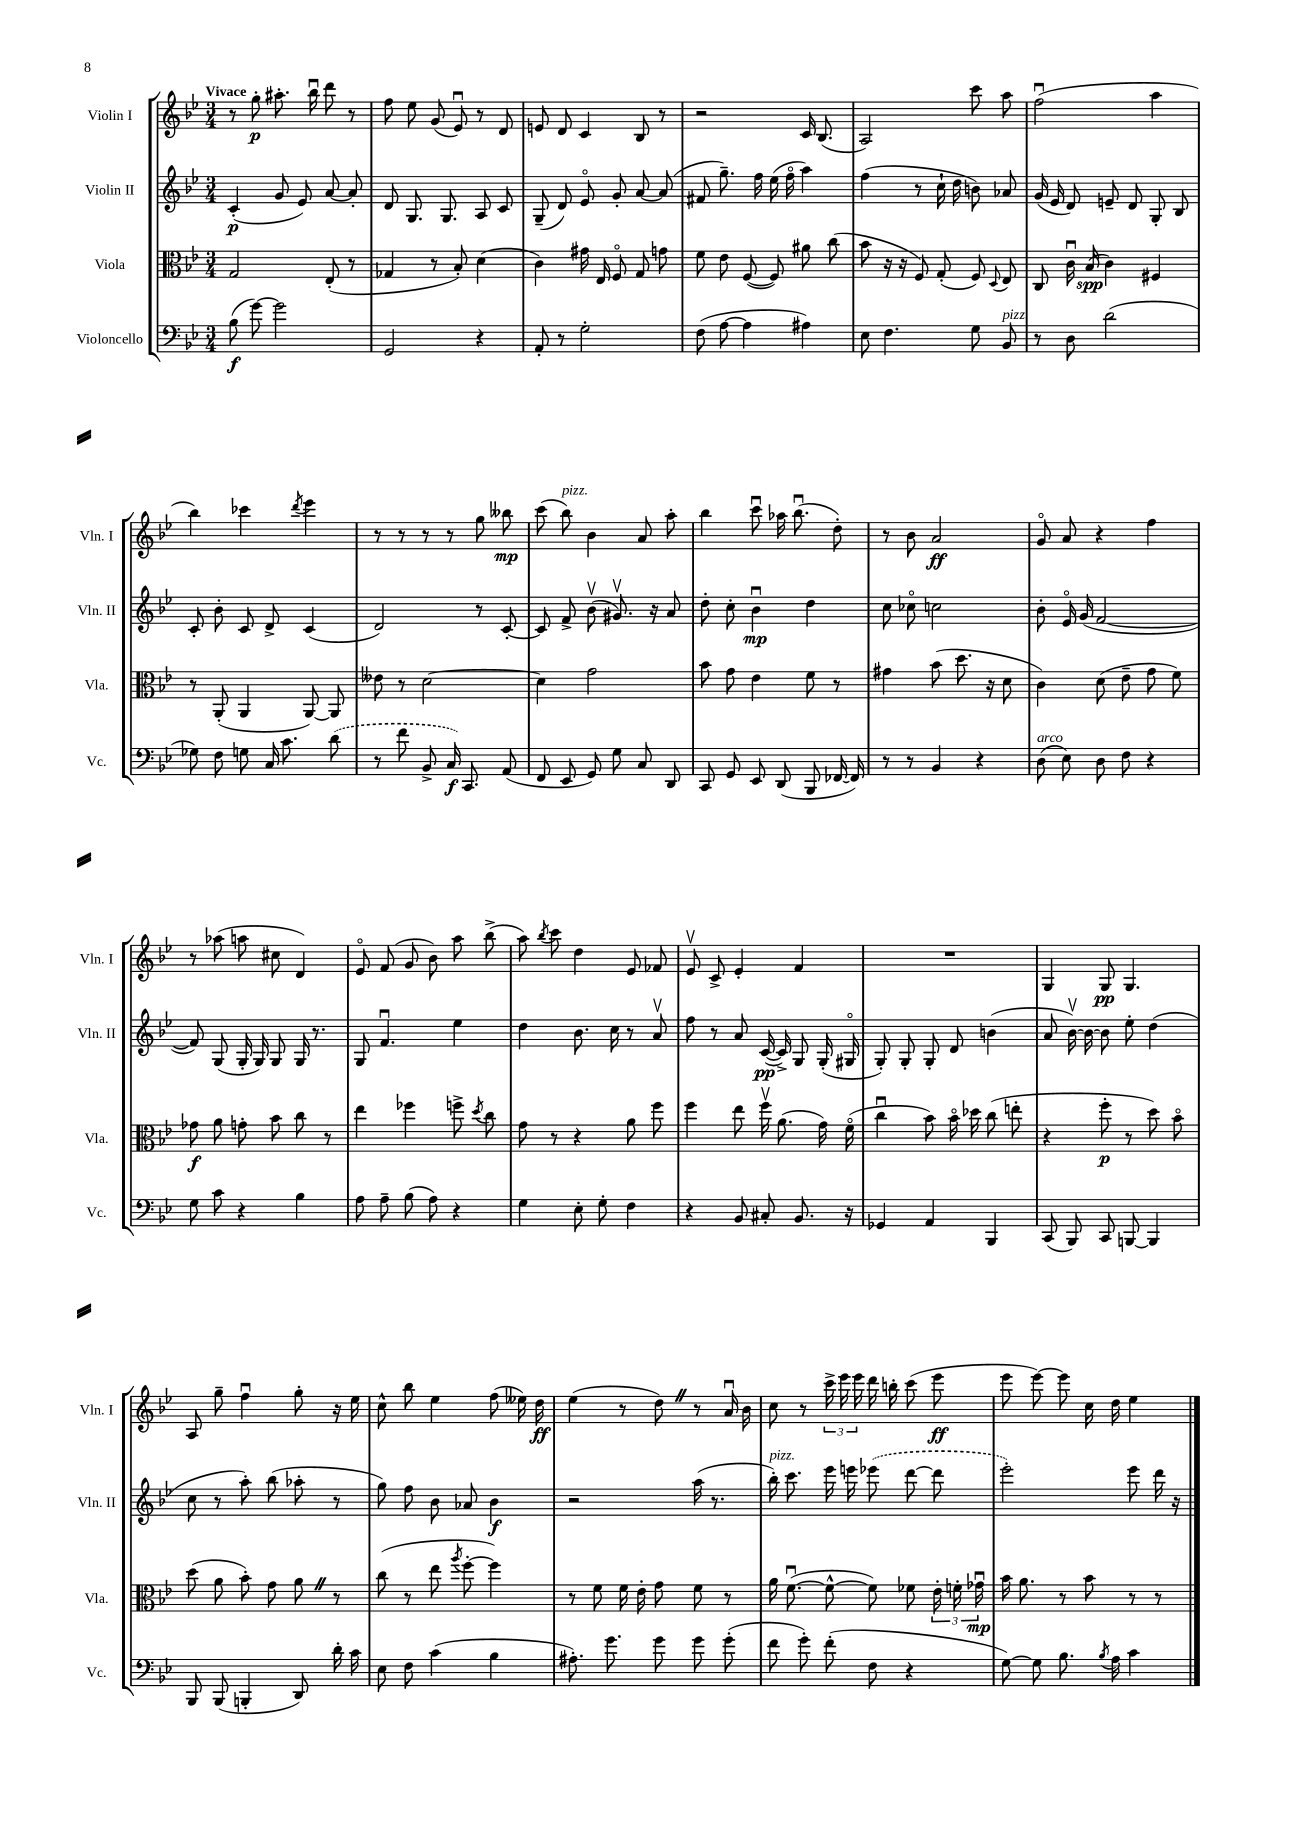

**kern	**kern	**kern	**kern
*staff4	*staff3	*staff2	*staff1
*clefF4	*clefC3	*clefG2	*clefG2
*k[b-e-]	*k[b-e-]	*k[b-e-]	*k[b-e-]
*M3/4	*M3/4	*M3/4	*M3/4
(8B-\	2G/	(4c'/	8r
[8g\)	.	.	8gg'\
2g\]	.	8g/	8.aa#'\
.	.	8e-/)	.
.	.	.	16bb-u\
.	(8E-'/	[8a/	8ddd\
.	8r	8a'/]	8r
=	=	=	=
2GG/	4G-/	8d/	8ff\
.	.	8.G/	8ee-\
.	8r	.	(8g/
.	.	8.G/	.
.	8B-'/)	.	8e-u/)
4r	(4d\	8A/	8r
.	.	8c/	8d/
=	=	=	=
8AA'/	4c\)	(8G~/	8e/
8r	.	8d/)	8d/
2G'\	16g#\	8e-o/	4c/
.	16E-/	.	.
.	8Fo/	8g'/	.
.	8G/	[8a/	8B-/
.	8g\	(8a/]	8r
=	=	=	=
(8F\	8f\	8f#/	2r
[8A\	8e-\	8.gg~\)	.
4A\]	([8F/	.	.
.	.	16ff\	.
.	8F/])	(16ee-\	.
.	.	16ffo\	.
4A#\)	8a#\	4aa\)	16c/
.	.	.	(8.B-/
.	(8cc\	.	.
=	=	=	=
8E-\	8b-\	(4ff\	2A/)
4.F\	16r	.	.
.	16r	.	.
.	8F/)	8r	.
.	(8G'/	16cc`\	.
.	.	16dd\	.
8G\	8F/)	8b\)	8ccc\
.	8qqD/	.	.
8BB-/	8E-/	8a-/	8aa\
=	=	=	=
8r	8C/	(16g/	(2ffu\
.	.	16e-/	.
8D\	16cu\	8d/)	.
.	(16B-/	.	.
(2d\	4c\)	8e~/	.
.	.	8d/	.
.	4F#/	8G'/	4aa\
.	.	8B-/	.
=	=	=	=
8G-\)	8r	8c'/	4bb-\)
8F\	(8AA'/	8b-'\	.
8G\	4AA/	8c/	4ccc-\
16C/	.	8d^/	.
8.c\	.	.	.
.	.	.	8qddd/
.	[8AA/)	(4c/	4eee-\
(8d\	8AA/]	.	.
=	=	=	=
8r	8e--\	2d/)	8r
8f\	8r	.	8r
8BB-^/	[2d\	.	8r
16C/)	.	.	8r
8.CC/	.	.	.
.	.	8r	8gg\
(8AA/	.	[8c'/	8bb--\
=	=	=	=
8FF/	4d\]	8c/]	(8ccc\
8EE-/	.	8f^/	8bb-\)
8GG/)	2g\	(8b-v\	4b-\
8G\	.	8.g#v/)	.
8C/	.	.	8a/
.	.	16r	.
8DD/	.	8a/	8aa'\
=	=	=	=
8CC/	8b-\	8dd'\	4bb-\
8GG/	8g\	8cc'\	.
8EE-/	4e-\	4b-u\	8cccu\
(8DD/	.	.	16aa-\
.	.	.	(8.bb-u\
8BBB-/	8f\	4dd\	.
[16FF-/	8r	.	8dd'\)
16FF-/])	.	.	.
=	=	=	=
8r	4g#\	8cc\	8r
8r	.	8cc-o\	8b-\
4BB-/	(8b-\	2cc\	2a/
.	8.dd\	.	.
4r	.	.	.
.	16r	.	.
.	8d\	.	.
=	=	=	=
(8D\	4c\)	8b-'\	8go/
8E-\)	.	16e-o/	8a/
.	.	(16g/	.
8D\	(8d\	[2f/	4r
8F\	8e-~\	.	.
4r	8g\	.	4ff\
.	8f\)	.	.
=	=	=	=
8G\	8g-\	8f/])	8r
8c\	8a\	(8G/	(8aa-\
4r	8g'\	16G'/	8aa\
.	.	16G/)	.
.	8b-\	8G/	8cc#\
4B-\	8cc\	16G/	4d/)
.	.	8.r	.
.	8r	.	.
=	=	=	=
8A\	4ee-\	8G/	8e-o/
8A~\	.	4.fu/	(8f/
(8B-\	4ff-\	.	8g/
8A\)	.	.	8b-\)
4r	8ff^\	4ee-\	8aa\
.	8qdd/	.	.
.	8cc\	.	(8bb-^\
=	=	=	=
4G\	8g\	4dd\	8aa\)
.	.	.	8qbb-/
.	8r	.	8ccc\
8E-'\	4r	8.b-\	4dd\
8G'\	.	.	.
.	.	16cc\	.
4F\	8a\	8r	8e-/
.	8ff\	8av/	8f-/
=	=	=	=
4r	4ff\	8ff\	8e-v/
.	.	8r	8c^/
8BB-/	8ee-\	8a/	4e-'/
8C#'/	16ffv\	([16c/	.
.	(8.a\	16c^/])	.
8.BB-/	.	8G/	4f/
.	16g\)	(16G'/	.
16r	(16fo\	16G#o/	.
=	=	=	=
4GG-/	4ccu\	8G'/)	2.r
.	.	8G'/	.
4AA/	8b-\)	8G'/	.
.	16b-o\	8d/	.
.	16dd-\	.	.
4BBB-/	(8cc\	(4b\	.
.	8ee'\	.	.
=	=	=	=
(8CC/	4r	8a/	4G/
8BBB-/)	.	[16b-v\)	.
.	.	16b-\_	.
8CC/	8ff'\	8b-\]	8G/
[8BBB/	8r	8ee-'\	4.G/
4BBB/]	8dd\)	(4dd\	.
.	8b-o\	.	.
=	=	=	=
8BBB-/	(8dd\	8cc\	8A/
(8BBB-/	8a\	8r	8gg~\
4BBB'/	8b-'\)	8aa'\)	4ffu\
.	8g\	(8bb-\	.
8DD/)	8a\	8aa-'\	8gg'\
16d'\	8r	8r	16r
16c\	.	.	16ee-\
=	=	=	=
8E-\	(8cc\	8gg\)	8cc^^\
8F\	8r	8ff\	8bb-\
(4c\	8ee-\	8b-\	4ee-\
.	8qaa/	.	.
.	[8ff'\	8a-/	.
4B-\	4ff\])	4b-\	(8ff\
.	.	.	16ee--\)
.	.	.	16dd\
=	=	=	=
8.A#'\)	8r	2r	(4ee-\
.	8f\	.	.
8.g\	.	.	.
.	16f\	.	8r
.	16e-'\	.	.
8g\	8g\	.	8dd\)
8g\	8f\	(16aa\	8r
.	.	8.r	.
(8g'\	8r	.	16au/
.	.	.	16b-\
=	=	=	=
8f\	16a\	16bb-'\)	8cc\
.	([8.fu\	8.ccc\	.
8g'\)	.	.	8r
(8f'\	8f^^\_	16eee-\	24ccc^\
.	.	.	24eee-\
.	.	16eee\	.
.	.	.	24eee-\
8F\	8f\])	(8eee-\	16ddd\
.	.	.	16bb'\
4r	8f-\	[8ddd\	(8ccc\
.	24e-'\	8ddd\]	8eee-\
.	24f'\	.	.
.	24g-u\	.	.
=	=	=	=
[8G\)	16b-\	2eee-'\)	8eee-\
.	8.a\	.	.
8G\]	.	.	[8eee-\)
8.B-\	8r	.	8eee-\]
.	8b-\	.	16cc\
8qB-/	.	.	.
16A\	.	.	16dd\
4c\	8r	8eee-\	4ee-\
.	8r	16ddd\	.
.	.	16r	.
==	==	==	==
*-	*-	*-	*-
